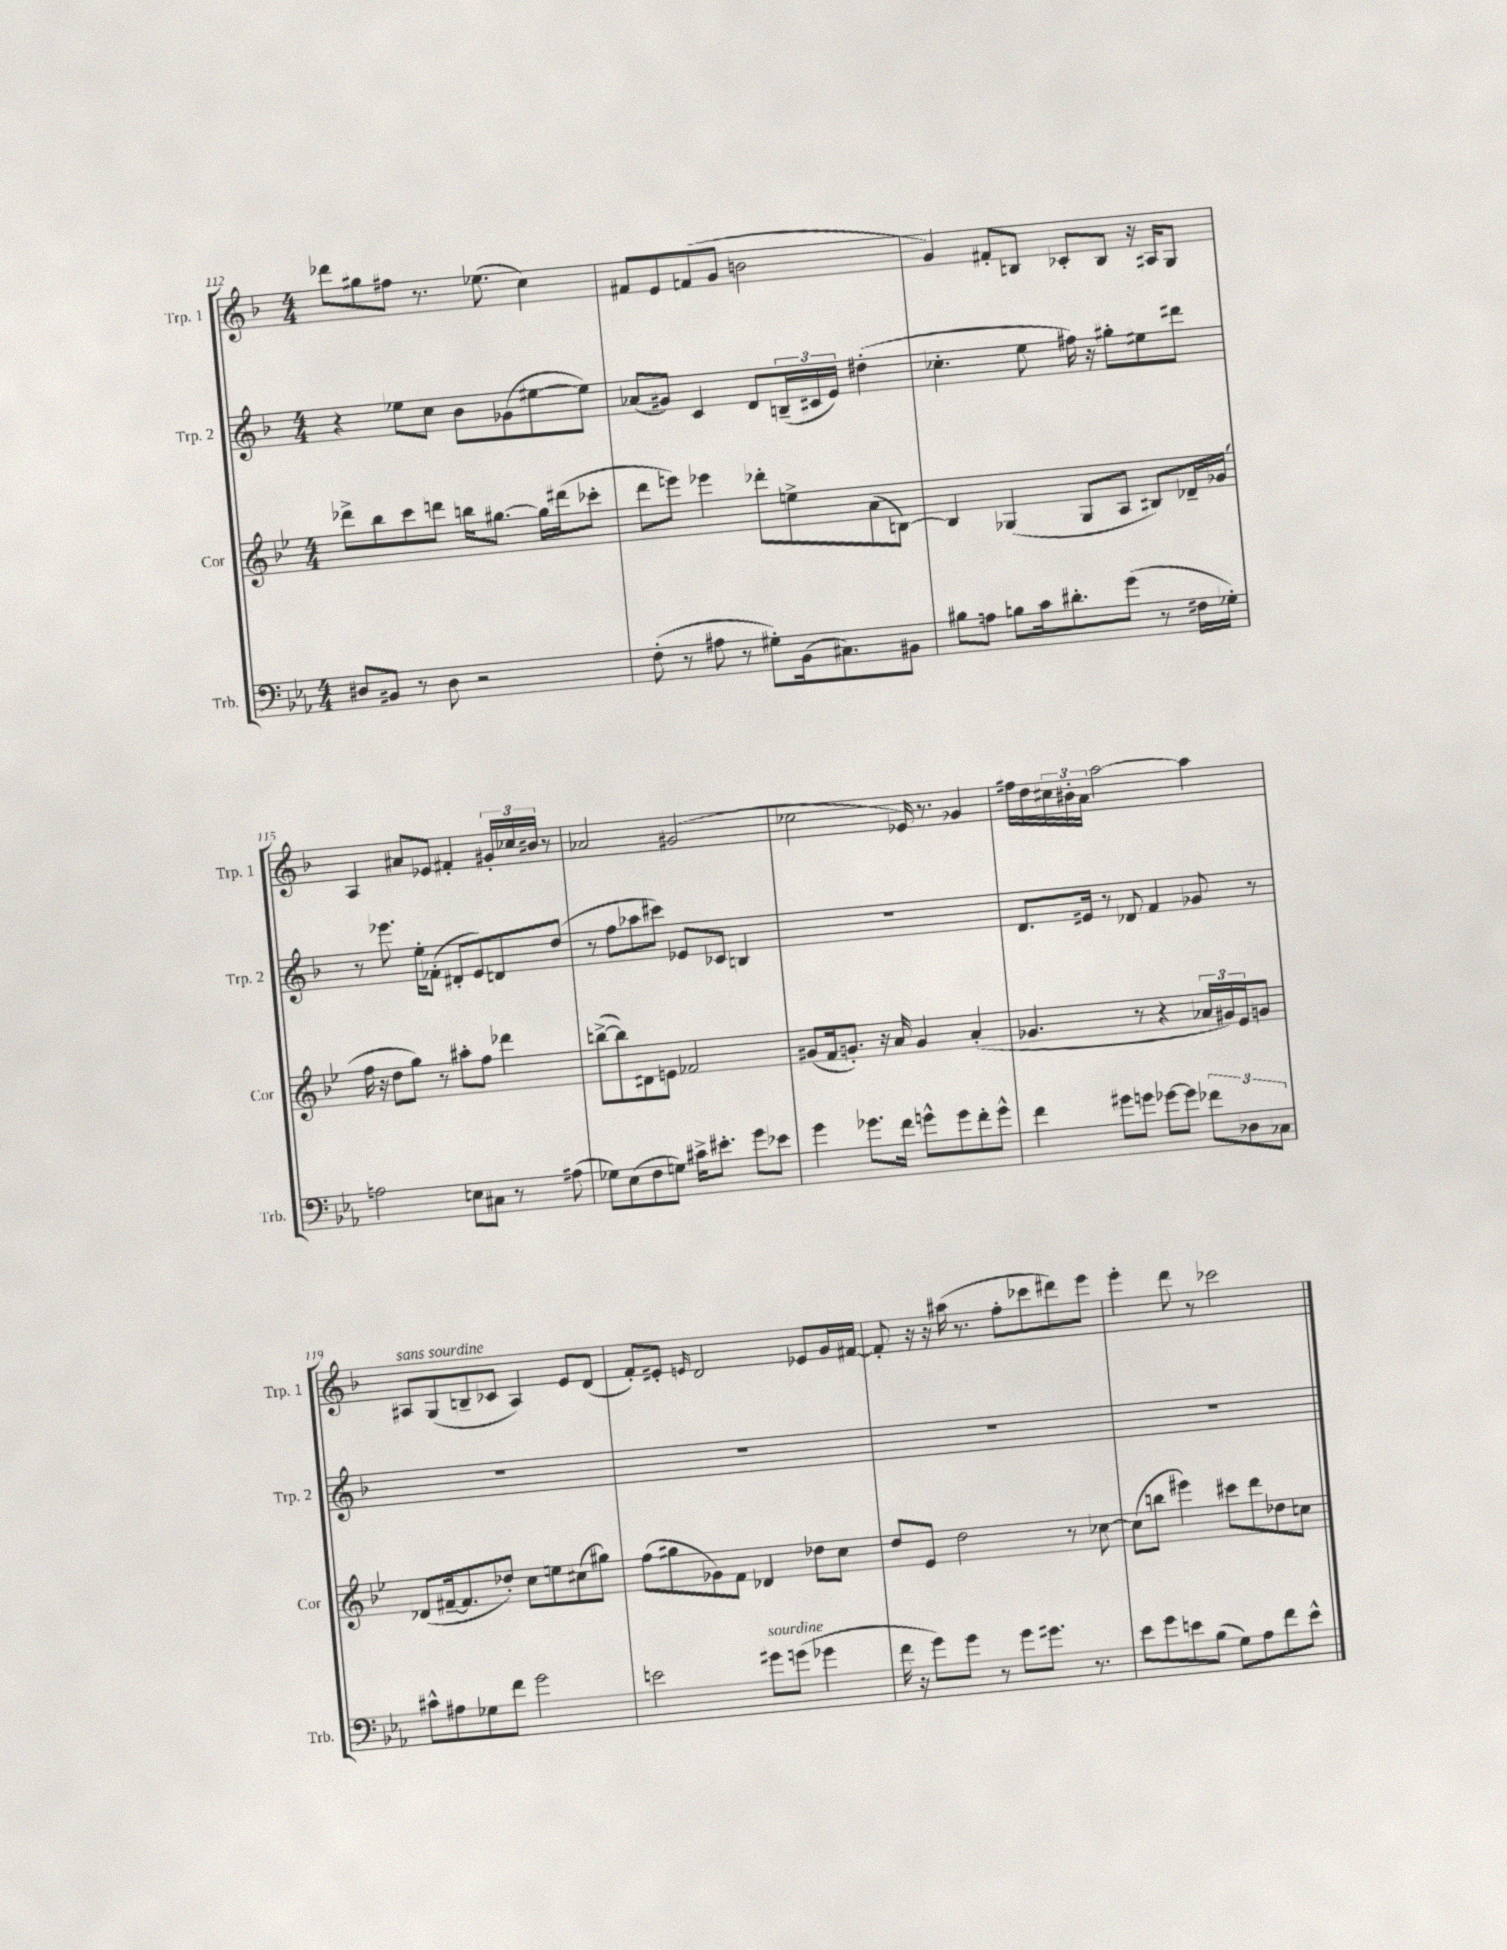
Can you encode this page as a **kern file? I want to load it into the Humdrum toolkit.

**kern	**kern	**kern	**kern
*staff4	*staff3	*staff2	*staff1
*clefF4	*clefG2	*clefG2	*clefG2
*k[b-e-a-]	*k[b-e-]	*k[b-]	*k[b-]
*M4/4	*M4/4	*M4/4	*M4/4
8D#/L	8ddd-^\L	4r	8ddd-\L
8BB#/J	8bb-\	.	8gg#\
8r	8ccc\	8ee-\L	8ff#\J
8D#\	8ddd\J	8cc\J	8.r
2r	16bb\LK	8b-\L	.
.	[8.gg#\J	.	(8.ee-\
.	.	(8g-\	.
.	16gg#\]LL	[8ee#\	4cc\)
.	(16ddd#\J	.	.
.	8ccc-'\J	8ee#\]J)	.
=	=	=	=
(8F'\	8ddd\L	(8a-/L	8f#/L
8r	8eee\J)	8g#/J)	8e/
8A#\	4eee-\	4c/	(8f/
8r	.	.	8g/J
8G#'\L)	8ddd-'\L	8d/L	2b\
(16BB-\k	8ee^\	(24B~/L	.
.	.	24c#/	.
8.C#\)	.	.	.
.	.	24e/JJ)	.
.	(8a\	(4dd#'\	.
8BB#\J	[8B\J)	.	.
=	=	=	=
8B#\L	4B/]	4.cc-'\	4g/)
8A\J	.	.	.
8B\L	(4G-/	.	8f#'/L
16c\k	.	8ee\	8B/J
8.d#'\	.	.	.
.	8G-/L	16ff#\)	8c-'/L
.	.	16r	.
(8g\J	8A/J	8gg#'\L	8B/J
8r	8B#/L)	8ee#\	16r
.	.	.	16A#/LK
16F#\LL	16d-~/L	8ddd#\J	8G/J
16G-'\JJ)	(16g-/JJ	.	.
=	=	=	=
2A\	16ff\	8r	4A/
.	16r	.	.
.	8dd\L	8.eee-\	.
.	8gg\J)	.	8a#/L
.	.	16ee'\LK	.
.	8r	(8f-'\J	8e-/J
8E\L	8aa#'\L	8d#'/L	4f#'/
8C#\J	8ff\J	8e/)	.
8r	4ddd-\	8d/	24g#'/LL
.	.	.	24cc-/
.	.	.	24b#/JJ
(8A#\	.	(8dd/J	8r
=	=	=	=
8G-\L)	([8bb^\L	8r	2a-/
(8E-\	8bb\])	8ff\L	.
8F\	8d#\	8aa-\	.
8G\J)	8e\J	8ccc#\J)	.
16c#^\LK	2f-/	8e-/L	(2g#/
8.e#'\J	.	.	.
.	.	8c-/J	.
8g\L	.	4B/	.
8e-\J	.	.	.
=	=	=	=
4g\	(8g#/L	1r	2cc-\
.	16f/k	.	.
.	8.g'/J)	.	.
8.g-\L	.	.	.
.	16r	.	.
16f\Jk	16a/	.	.
8g^^\L	4g/	.	16e-/)
.	.	.	8.r
8g\	.	.	.
8f'\	(4a'/	.	4g-/
8g^^\J	.	.	.
=	=	=	=
4f\	4.g-/	8.d/L	16ff#\LL
.	.	.	16dd\
.	.	.	24cc#\
.	.	.	24b#'\
.	.	16e#/Jk	.
.	.	.	24a\JJ
8g#\L	.	8r	[2aa\
8g\J	8r	8d-/	.
[8g-\L	4r	4f/	.
8g-\]J	.	.	.
12f-\L	24a-/LL	8g-/	4aa\]
.	24g#/)	.	.
12D-\	24e-/J	.	.
.	8g/J	8r	.
12C-\J	.	.	.
=	=	=	=
8c#^^\L	(8d-/L	1r	8A#/L
8A#\	[16f#~/k	.	(8G/
.	8.f#/]	.	.
8G-\	.	.	8B~/
8f\J	8dd-'/J)	.	8c-/J
2g\	8cc\L	.	4A#/)
.	8ee\	.	.
.	(8cc#\	.	8e/L
.	8gg#\J)	.	(8d/J
=	=	=	=
2e\	(8ff\L	1r	8f'/L)
.	8gg#\	.	8e#'/J
.	.	.	16qqe/
.	8g-\)	.	2d/
.	8f\J	.	.
8g#\L	4d-/	.	.
(8g\J	.	.	.
4g-\	8dd-\L	.	8e-/L
.	8cc\J	.	16g/L
.	.	.	[16f#/JJ
=	=	=	=
16f\	8dd/L	1r	8f#'/]
16r	.	.	.
8g\L)	8e-/J	.	16r
.	.	.	16r
8g\J	2dd\	.	(16aa#\
.	.	.	8.r
8r	.	.	.
8g\L	.	.	8ff'\L
8.g#\J	.	.	8ccc-\
.	8r	.	8ddd#\)
8.r	.	.	.
.	[8cc-\	.	8eee\J
=	=	=	=
8e-\L	(8cc-\]L	1r	4eee'\
8g\	8bb\J	.	.
8e\	4eee#\)	.	8ddd\
(8B-\J	.	.	8r
8G\L)	8ccc#\L	.	2ccc-\
8A-\	8ddd\	.	.
8f\	8dd-\	.	.
8e^^\J	8cc\J	.	.
==	==	==	==
*-	*-	*-	*-
